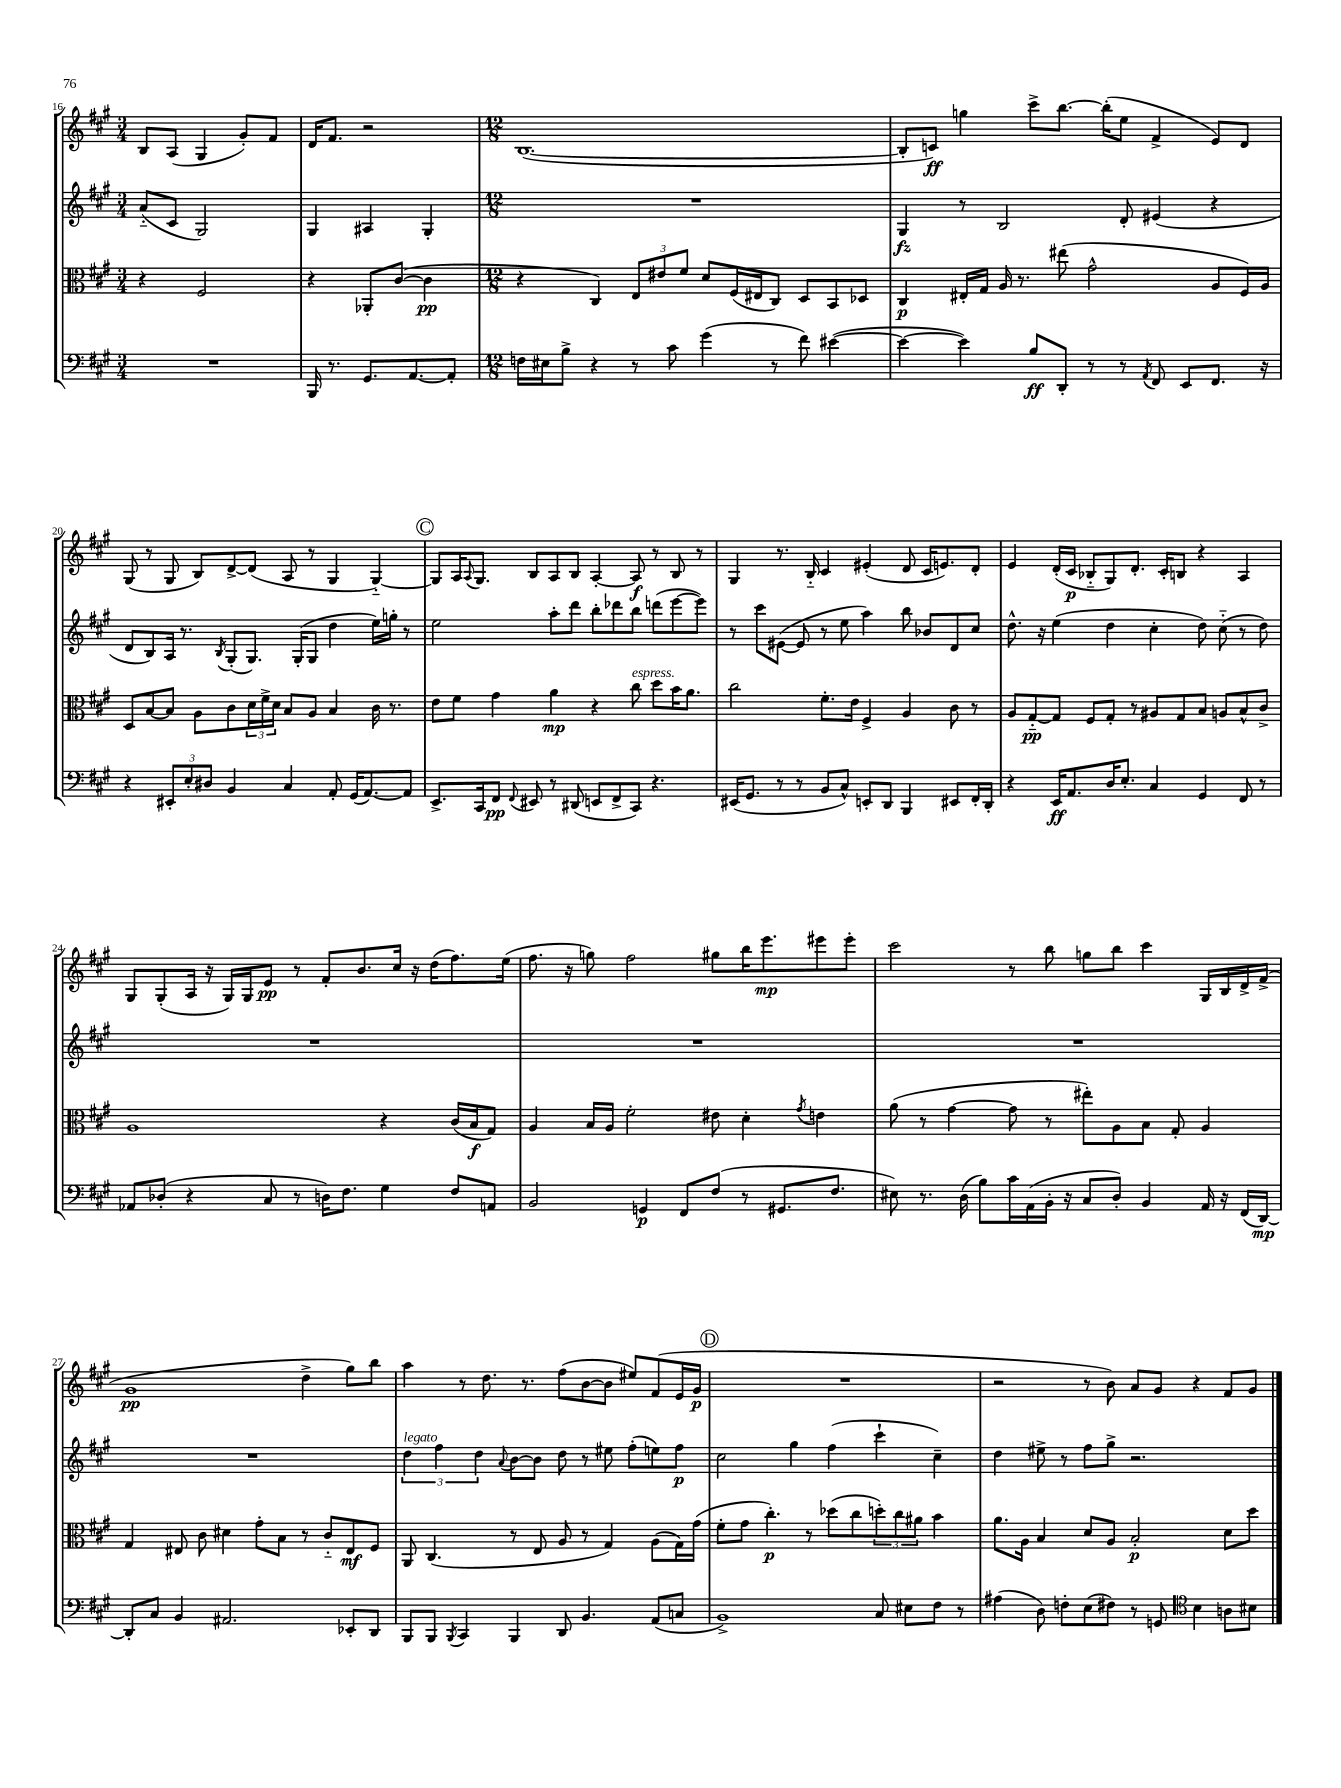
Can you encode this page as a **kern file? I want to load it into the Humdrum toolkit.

**kern	**kern	**kern	**kern
*staff4	*staff3	*staff2	*staff1
*clefF4	*clefC3	*clefG2	*clefG2
*k[f#c#g#]	*k[f#c#g#]	*k[f#c#g#]	*k[f#c#g#]
*M3/4	*M3/4	*M3/4	*M3/4
2.r	4r	(8a'~	8B
.	.	8c#	(8A
.	2F#	2G#)	4G#
.	.	.	8g#')
.	.	.	8f#
=	=	=	=
16BBB	4r	4G#	16d
8.r	.	.	8.f#
8.GG#	8AA-'	4A#	2r
.	([8c#	.	.
[8.AA	.	.	.
.	4c#]	4G#'	.
8AA']	.	.	.
=	=	=	=
*M12/8	*M12/8	*M12/8	*M12/8
16F	4r	1.r	([1.B
16E#	.	.	.
8B^	.	.	.
4r	4C#)	.	.
8r	12E	.	.
.	12e#	.	.
8c#	.	.	.
.	12f#	.	.
(4g#	8d	.	.
.	(16F#	.	.
.	16E#	.	.
8r	8C#)	.	.
8f#)	8D	.	.
([4e#	8BB	.	.
.	8D-	.	.
=	=	=	=
4e#_	4C#	4G#	8B']
.	.	.	8c)
4e#])	16E#'	8r	4gg
.	16G#	.	.
.	16A	2B	.
.	8.r	.	.
8B	.	.	8ccc#^
8DD'	(8ee#	.	[8.bb
8r	2g#^^	.	.
.	.	.	(16bb']
8r	.	8d'	8ee
8qAA	.	.	.
8FF#	.	(4e#	4f#^
8EE	.	.	.
8.FF#	8A	4r	8e)
.	16F#)	.	8d
16r	16A	.	.
=	=	=	=
4r	8D	8d	(8G#
.	[8B	8B)	8r
12EE#'	8B]	16A	8G#
.	.	8.r	.
12E'	.	.	.
.	8A	.	8B)
12D#	.	.	.
.	.	8qB	.
4BB	8c#	(8G#'	[8d^
.	24d	8.G#)	(8d]
.	24f#^	.	.
.	24d	.	.
4C#	8B	.	8A
.	.	(16G#'	.
.	8A	8G#	8r
8AA'	4B	4dd	4G#
(16GG#	.	.	.
[8.AA)	.	.	.
.	16c#	16ee)	[4G#'~)
.	8.r	16gg'	.
8AA]	.	8r	.
=	=	=	=
8.EE^	8e	2ee	8G#]
.	8f#	.	16A
.	.	.	8qqA
16CC#	.	.	8.G#
8FF#	4g#	.	.
8qqFF#	.	.	.
8EE#	.	.	8B
8r	4a	8aa'	8A
(8DD#	.	8ddd	8B
8EE	4r	8bb'	[4A'
8FF#^	.	8ddd-	.
8CC#)	8cc#	8bb	8A]
4.r	8dd	(8ddd	8r
.	16b	[8eee	8B
.	8.a	.	.
.	.	8eee])	8r
=	=	=	=
(16EE#	2cc#	8r	4G#
8.GG#	.	.	.
.	.	8ccc#	.
8r	.	([8e#	8.r
8r	.	8e#]	.
.	.	.	16B'~
8BB	8.f#'	8r	4c#
8C#^^)	.	8ee	.
.	16e	.	.
8EE'	4F#^	4aa)	(4e#'
8DD	.	.	.
4BBB	4A	8bb	8d
.	.	8b-	16c#
.	.	.	8.e)
8EE#	8c#	8d	.
16FF#'	8r	8cc#	8d'
16DD'	.	.	.
=	=	=	=
4r	8A	8.dd^^	4e
.	[8G#'~	.	.
.	.	16r	.
16EE	8G#]	(4ee	(16d'
8.AA	.	.	16c#
.	8F#	.	8B-'~
16D	8G#'	4dd	8G#)
8.E'	.	.	.
.	8r	.	8.d'
4C#	8A#	4cc#'	.
.	.	.	16c#'
.	8G#	.	8B
4GG#	8B	8dd)	4r
.	8A	(8cc#'~	.
8FF#	8B^^	8r	4A
8r	8c#^	8dd)	.
=	=	=	=
8AA-	1A	1.r	8G#
(8D-'	.	.	(8G#'
4r	.	.	16A
.	.	.	16r
.	.	.	16G#)
.	.	.	16G#
8C#	.	.	8e
8r	.	.	8r
16D)	.	.	8f#'
8.F#	.	.	.
.	.	.	8.b
4G#	4r	.	.
.	.	.	16cc#
.	.	.	16r
.	.	.	(16dd
8F#	(16c#	.	8.ff#)
.	16B	.	.
8AA	8G#)	.	.
.	.	.	(16ee
=	=	=	=
2BB	4A	1.r	8.ff#
.	.	.	16r
.	16B	.	8gg)
.	16A	.	.
.	2f#'	.	2ff#
4GG	.	.	.
8FF#	.	.	.
(8F#	8e#	.	8gg#
8r	4d'	.	16bb
.	.	.	8.eee
8.GG#	.	.	.
.	8qg#	.	.
.	4e	.	8eee#
8.F#	.	.	.
.	.	.	8eee#'
=	=	=	=
8E#)	(8a	1.r	2ccc#
8.r	8r	.	.
.	[4g#	.	.
(16D	.	.	.
8B)	.	.	.
16c#	8g#]	.	8r
(16AA	.	.	.
16BB'	8r	.	8bb
16r	.	.	.
8C#	8ee#')	.	8gg
8D')	8A	.	8bb
4BB	8B	.	4ccc#
.	8G#'	.	.
16AA	4A	.	16G#
16r	.	.	16B
(16FF#	.	.	16d^
[16DD)	.	.	(16f#^
=	=	=	=
8DD']	4G#	1.r	1g#
8C#	.	.	.
4BB	8E#	.	.
.	8c#	.	.
2.AA#	4d#	.	.
.	8g#'	.	.
.	8B	.	.
.	8r	.	4dd^
.	8c#'~	.	.
8EE-'	8E#	.	8gg#)
8DD	8F#	.	8bb
=	=	=	=
8BBB	8AA	6dd	4aa
8BBB	(4.C#	.	.
.	.	6ff#	.
8qBBB	.	.	.
4CC#	.	.	8r
.	.	6dd	.
.	.	.	8.dd
.	.	8qqa	.
4BBB	8r	[8b	.
.	.	.	8.r
.	8E	8b]	.
8DD	8A	8dd	(8ff#
4.BB	8r	8r	[8b
.	4G#)	8ee#	8b]
.	.	(8ff#'	8ee#)
(8AA	(8A	8ee)	(8f#
8C	16G#)	8ff#	16e
.	(16g#	.	16g#
=	=	=	=
1BB^)	8f#'	2cc#	1.r
.	8g#	.	.
.	4.cc#')	.	.
.	.	4gg#	.
.	8r	.	.
.	(8dd-	(4ff#	.
.	8cc#	.	.
8C#	12dd')	4ccc#`	.
.	12cc#	.	.
8E#	.	.	.
.	12a#	.	.
8F#	4b	4cc#~)	.
8r	.	.	.
=	=	=	=
(4A#	8.a	4dd	2r
.	16A	.	.
8D)	4B	8ee#^	.
8F'	.	8r	.
(8E	8d	8ff#	8r
8F#)	8A	8gg#^	8b)
8r	2B'	2.r	8a
8GG	.	.	8g#
*clefC4	*	*	*
4B	.	.	4r
8A	8d	.	8f#
8B#	8dd	.	8g#
==	==	==	==
*-	*-	*-	*-
